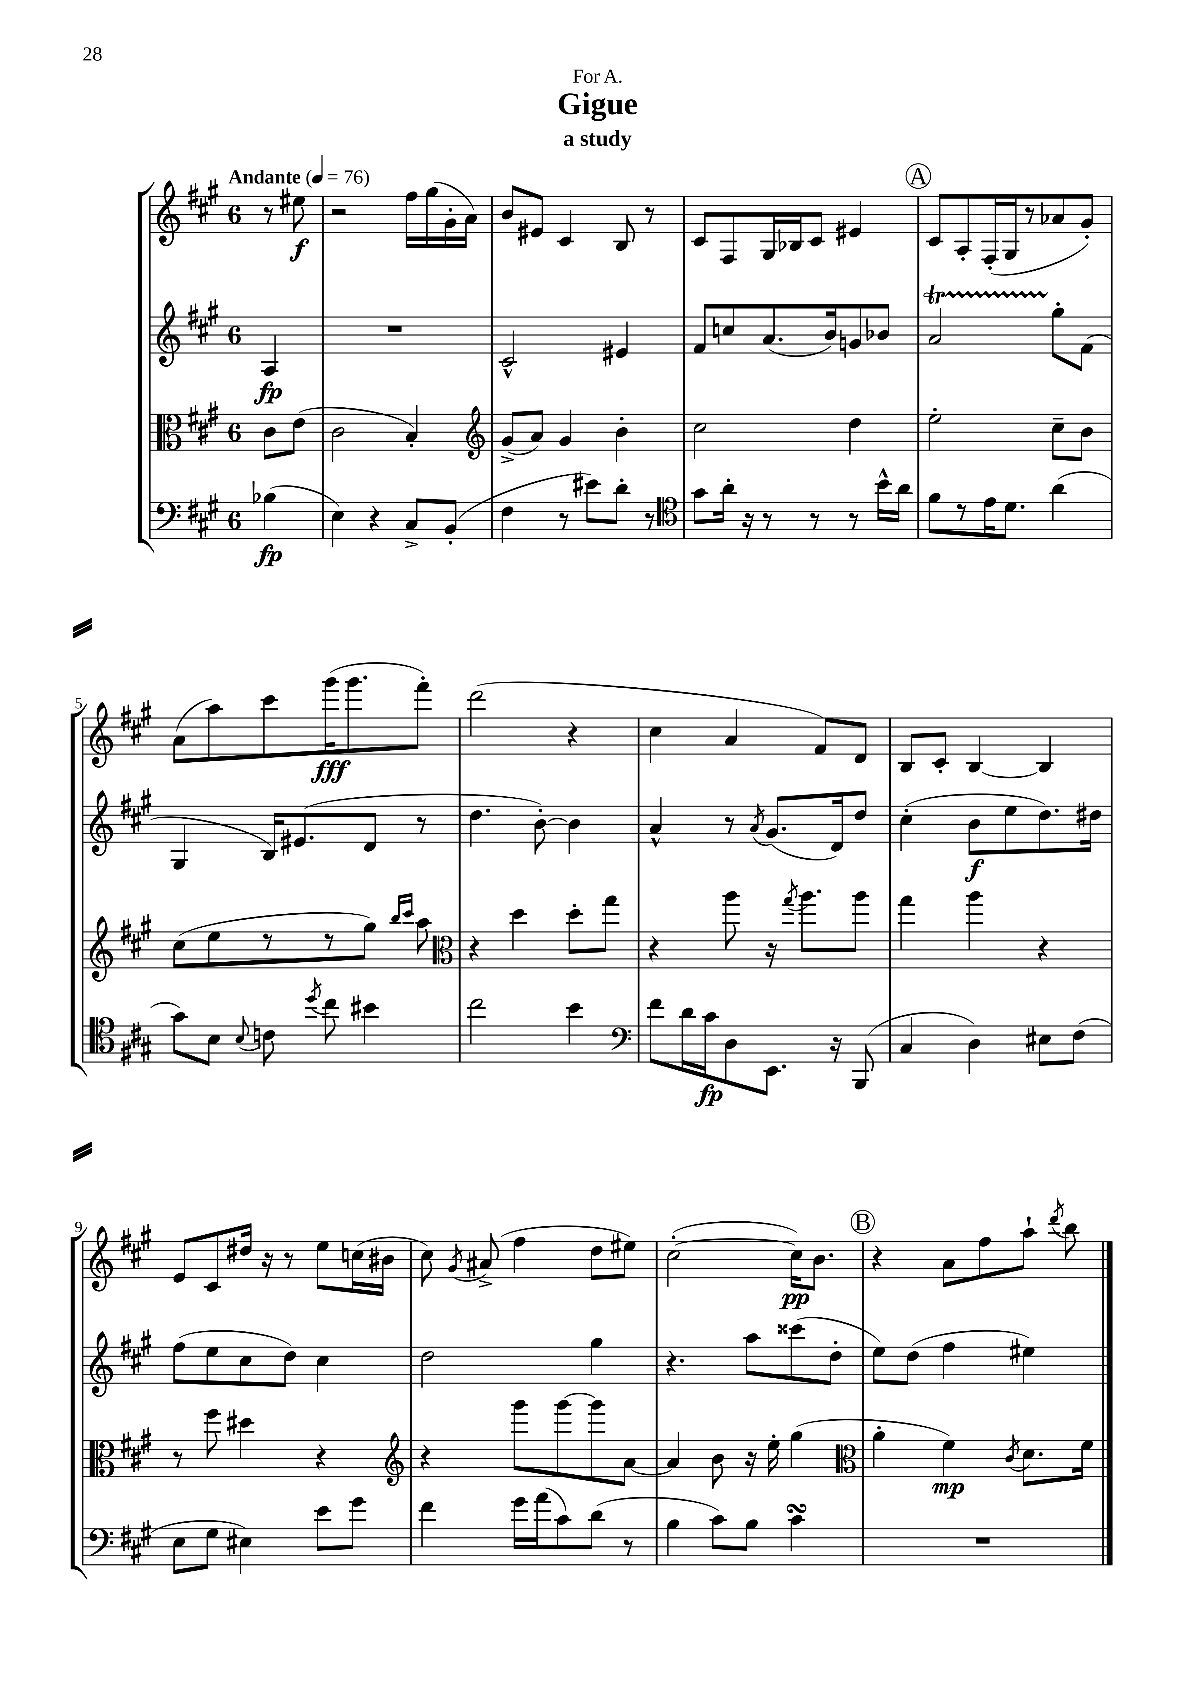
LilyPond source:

\header { title = "Gigue" subtitle = "a study" dedication = "For A." }
<<
\new StaffGroup <<
\new Staff = "s0" {
    \clef treble \key a \major \once \override Staff.TimeSignature.style = #'single-digit \time 6/8 \partial 4 \tempo "Andante" 4 = 76
    \autoBeamOff r8 eis''8\f |
    r2 fis''16[ gis''16( gis'16-. a'16]) |
    b'8[ eis'8] cis'4 b8 r8 |
    cis'8[ fis8 gis16 bes16 cis'8] eis'4 |
    \mark \markup { \circle "A" } cis'8[ a8-. fis16-.( gis16 r8 aes'8 gis'8]-.) |
    a'8[( a''8) cis'''8 gis'''16\fff( gis'''8. fis'''8]-.) |
    d'''2( r4 |
    cis''4 a'4 fis'8[) d'8] |
    b8[ cis'8]-. b4~ b4 |
    e'8[ cis'8 dis''16] r16 r8 e''8[ c''16( bis'16] |
    cis''8) \acciaccatura { gis'8 } ais'8->( fis''4 d''8[ eis''8]) |
    cis''2~-.( cis''16[\pp) b'8.] |
    \mark \markup { \circle "B" } r4 a'8[ fis''8 a''8]-! \acciaccatura { d'''8 } b''8 \bar "|." |
}
\new Staff = "s1" {
    \clef treble \key a \major \once \override Staff.TimeSignature.style = #'single-digit \time 6/8 \partial 4
    \autoBeamOff a4\fp |
    R2. |
    cis'2-^ eis'4 |
    fis'8[ c''8 a'8.( b'16) g'8 bes'8] |
    \mark \markup { \circle "A" } a'2\startTrillSpan gis''8[-.\stopTrillSpan fis'8]( |
    gis4 b16[) eis'8.( d'8] r8 |
    d''4. b'8~-.) b'4 |
    a'4-^ r8 \acciaccatura { a'8 } gis'8.[( d'16) d''8] |
    cis''4-.( b'8[\f e''8 d''8.) dis''16] |
    fis''8[( e''8 cis''8 d''8]) cis''4 |
    d''2 gis''4 |
    r4. a''8[ cisis'''8( d''8]-. |
    \mark \markup { \circle "B" } e''8[) d''8]( fis''4 eis''4) \bar "|." |
}
\new Staff = "s2" {
    \clef alto \key a \major \once \override Staff.TimeSignature.style = #'single-digit \time 6/8 \partial 4
    \autoBeamOff cis'8[ e'8]( |
    cis'2 b4-.) |
    \clef treble gis'8[->( a'8]) gis'4 b'4-. |
    cis''2 d''4 |
    \mark \markup { \circle "A" } e''2-. cis''8[-- b'8] |
    cis''8[( e''8 r8 r8 gis''8]) \grace { b''16[ cis'''16] } a''8 |
    \clef alto r4 d''4 d''8[-. gis''8] |
    r4 a''8 r16 \acciaccatura { gis''8 } a''8.[ a''8] |
    gis''4 a''4 r4 |
    r8 fis''8 dis''4 r4 |
    \clef treble r4 gis'''8[ gis'''8~ gis'''8 a'8]~ |
    a'4 b'8 r16 e''16-. gis''4( |
    \mark \markup { \circle "B" } \clef alto a'4-. fis'4\mp) \acciaccatura { cis'8 } d'8.[ fis'16] \bar "|." |
}
\new Staff = "s3" {
    \clef bass \key a \major \once \override Staff.TimeSignature.style = #'single-digit \time 6/8 \partial 4
    \autoBeamOff bes4\fp( |
    e4) r4 cis8[-> b,8]-.( |
    fis4 r8 eis'8[) d'8]-. r8 |
    \clef tenor gis'8[ a'16]-. r16 r8 r8 r8 b'16[-^ a'16] |
    \mark \markup { \circle "A" } fis'8[ r8 e'16 d'8.] a'4( |
    gis'8[) b8] \appoggiatura { b8 } c'8 \acciaccatura { d''8 } cis''8 bis'4 |
    cis''2 b'4 |
    \clef bass fis'8[ d'16 cis'16\fp d8 e,8.] r16 b,,8( |
    cis4 d4) eis8[ fis8]( |
    e8[ gis8] eis4) e'8[ gis'8] |
    fis'4 gis'16[ a'16( cis'8) d'8]( r8 |
    b4 cis'8[) b8] cis'4\turn |
    \mark \markup { \circle "B" } R2. \bar "|." |
}
>>
>>
